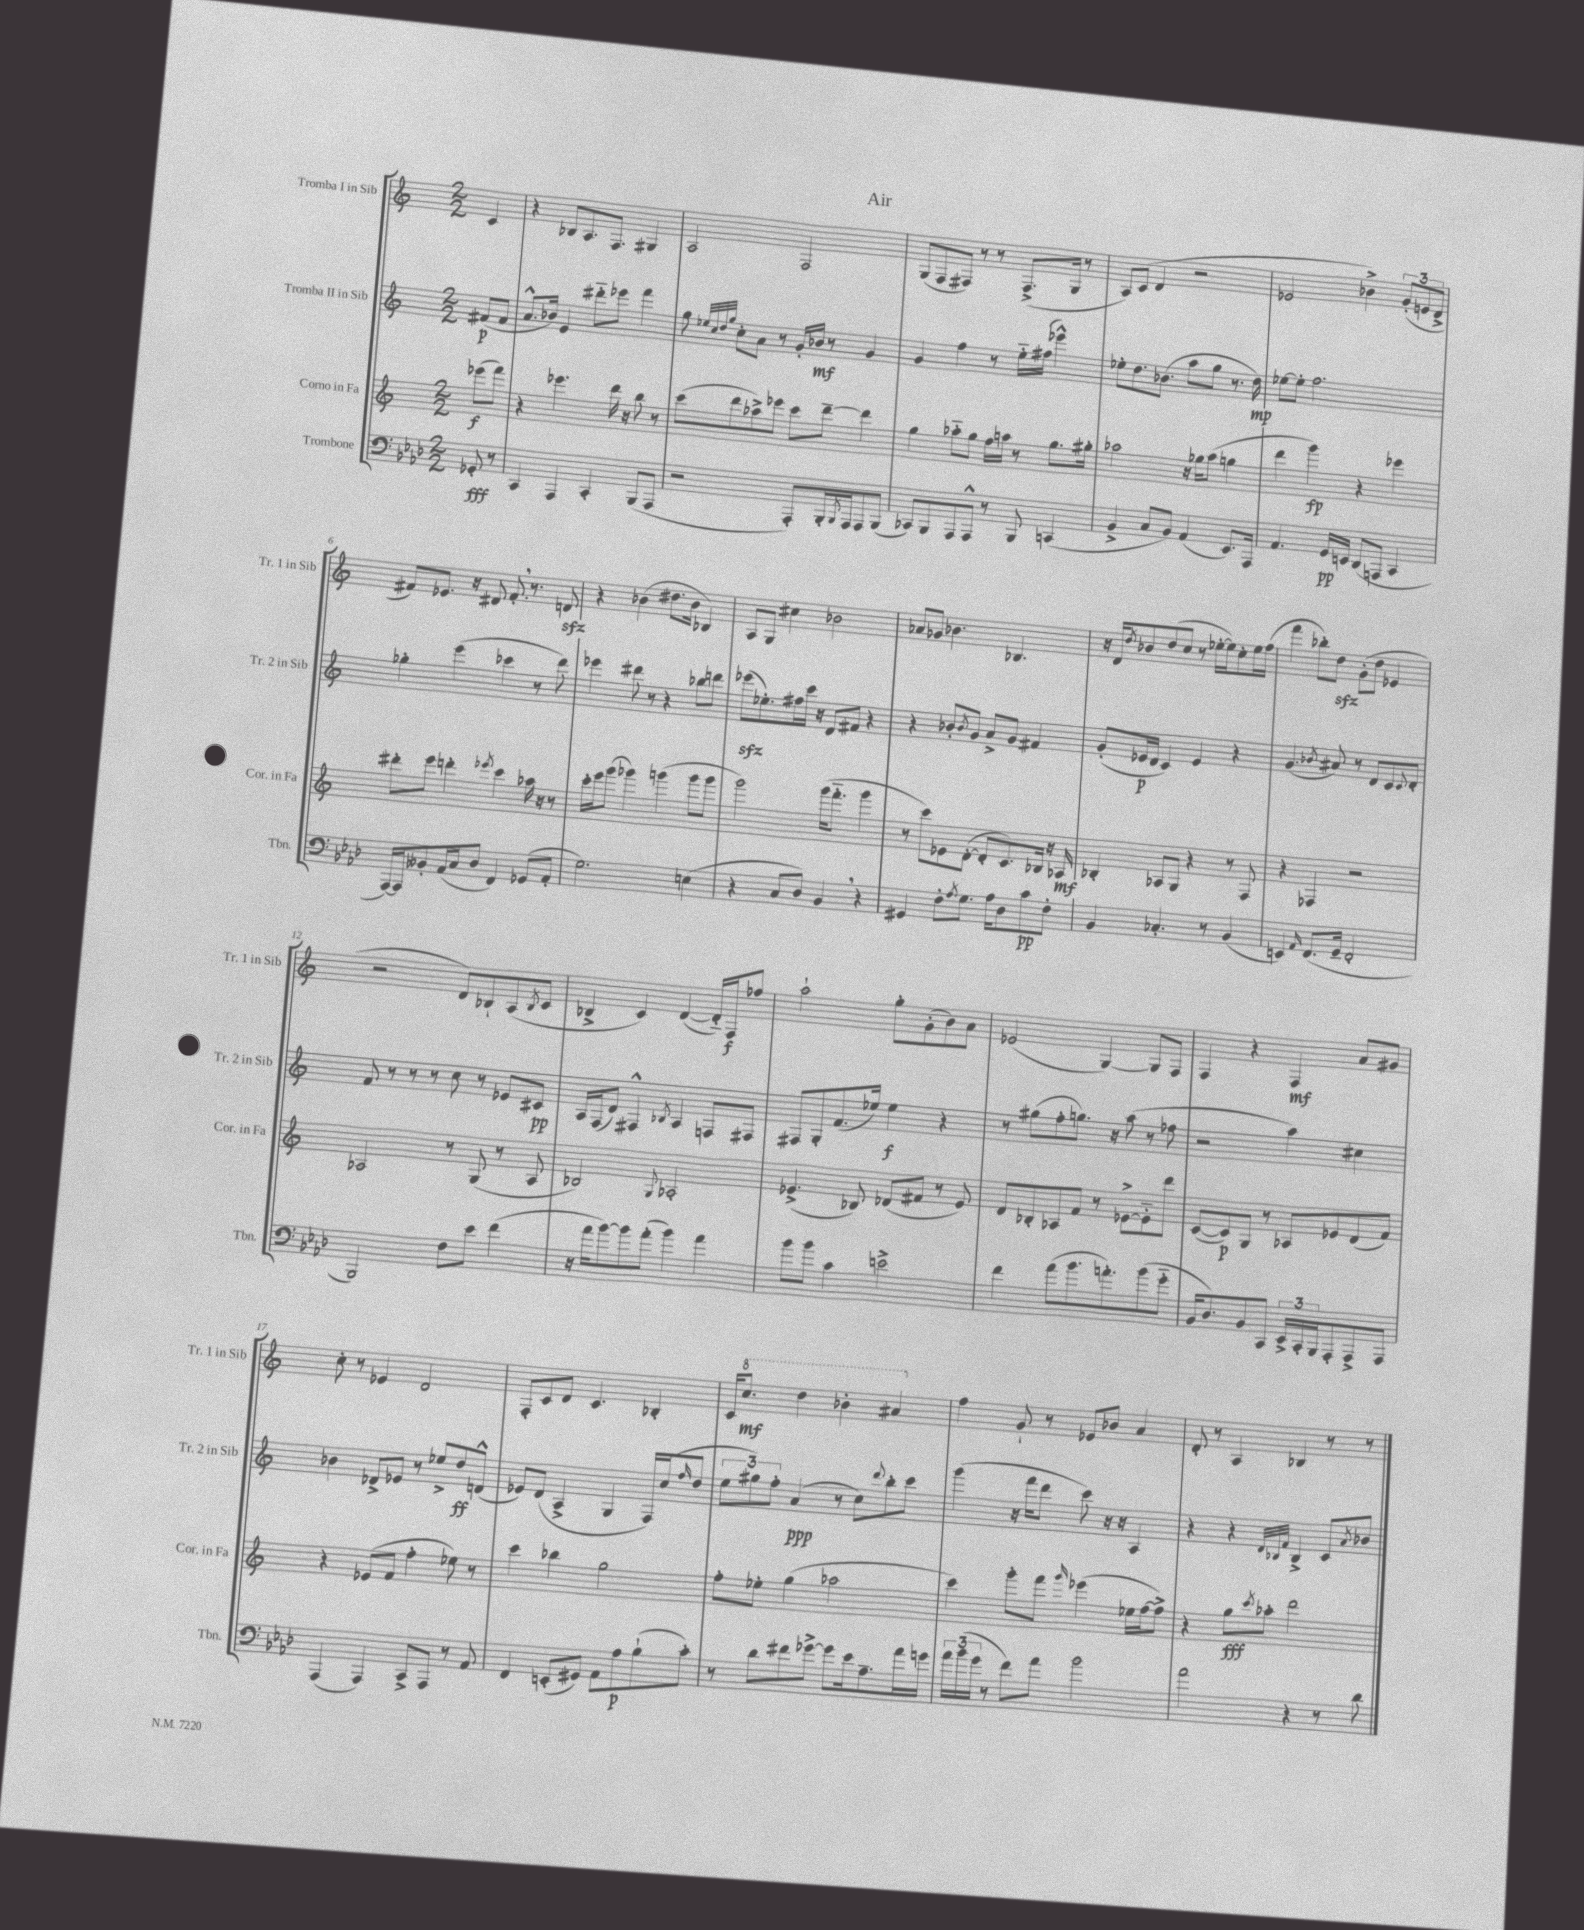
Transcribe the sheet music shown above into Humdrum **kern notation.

**kern	**dynam	**kern	**dynam	**kern	**dynam	**kern	**dynam
*part4	*part4	*part3	*part3	*part2	*part2	*part1	*part1
*staff4	*staff4	*staff3	*staff3	*staff2	*staff2	*staff1	*staff1
*I"Trombone	*	*I"Corno in Fa	*	*I"Tromba II in Sib	*	*I"Tromba I in Sib	*
*I'Tbn.	*	*I'Cor. in Fa	*	*I'Tr. 2 in Sib	*	*I'Tr. 1 in Sib	*
*clefF4	*	*clefG2	*	*clefG2	*	*clefG2	*
*k[b-e-a-d-]	*	*k[]	*	*k[]	*	*k[]	*
*M2/2	*	*M2/2	*	*M2/2	*	*M2/2	*
=	=	=	=	=	=	=	=
8GG-X'/	fff	(8eee-X\L	f	(8f#X/L	p	4c/	.
8r	.	8fff\J)	.	8f#/J	.	.	.
=1	=1	=1	=1	=1	=1	=1	=1
4CC/	.	4r	.	8.a^^/L	.	4r	.
.	.	.	.	16b-X/Jk)	.	.	.
4AAA-/	.	4.eee-X\	.	4e/	.	8B-X/L	.
.	.	.	.	.	.	8.A/	.
4CC'/	.	.	.	8ddd#X\L	.	.	.
.	.	.	.	.	.	8.F/J	.
.	.	16ddd\	.	8eee-X\J	.	.	.
.	.	16r	.	.	.	.	.
(8BBB-/L	.	8bb\	.	4fff\	.	4G#X/	.
8AAA-/J	.	8r	.	.	.	.	.
=2	=2	=2	=2	=2	=2	=2	=2
2r	.	(8ccc\L	.	8gg\	.	2A/	.
.	.	.	.	32qqee-X/LLL	.	.	.
.	.	.	.	32qqcc/	.	.	.
.	.	.	.	32qqdd/	.	.	.
.	.	.	.	32qqgg/JJJ	.	.	.
.	.	8ddd\	.	8cc'\L	.	.	.
.	.	8aa-X^\)	.	8a\J	.	.	.
.	.	8eee-X\J	.	8r	.	.	.
8AAA-'/L)	.	8ccc\L	.	16g'/LL	.	2F/	.
.	.	.	.	16b-X/JJ	mf	.	.
16BBB-'/L	.	[8ddd~\J	.	8r	.	.	.
8qBBB-/	.	.	.	.	.	.	.
16AAA-/J	.	.	.	.	.	.	.
8AAA-/	.	4ddd\]	.	4g/	.	.	.
(8BBB-/J	.	.	.	.	.	.	.
=3	=3	=3	=3	=3	=3	=3	=3
8CC-X/L)	.	4gg\	.	4g/	.	(8G/L	.
8BBB-/	.	.	.	.	.	8F/	.
8AAA-/	.	8aa-X\L	.	4ff\	.	8F#X/J)	.
8AAA-^^/J	.	8gg\J	.	.	.	8r	.
8r	.	16ff\LL	.	8r	.	8r	.
.	.	16aan\JJ	.	.	.	.	.
8BBB-/	.	8r	.	16ee\LL	.	(8.F#^/L	.
.	.	.	.	(16ff#X\JJ	.	.	.
(4CCn/	.	8.gg\L	.	4eee-X^^\)	.	.	.
.	.	.	.	.	.	16G/Jk	.
.	.	.	.	.	.	8r	.
.	.	16gg#X'\Jk	.	.	.	.	.
=4	=4	=4	=4	=4	=4	=4	=4
4BB-^/	.	2aa-X\	.	8ee-X'\L	.	8A/L)	.
.	.	.	.	8.dd\	.	(8c/J	.
8C/L	.	.	.	.	.	4d/	.
.	.	.	.	(8.b-X\J	.	.	.
8BB-/J)	.	.	.	.	.	.	.
(4AA-/	.	16r	.	8aa\L	.	2r	.
.	.	16gg-X\KL	.	.	.	.	.
.	.	(8aa-\J	.	8gg\J	.	.	.
8.EE-/L)	.	4ggn\	.	8.r	.	.	.
16AAA-/Jk	.	.	.	16dd\)	mp	.	.
=5	=5	=5	=5	=5	=5	=5	=5
4.AA-/	.	4ddd\	.	[8ee-X\L	.	2e-X/	.
.	.	.	.	8ee-'\J]	.	.	.
.	.	4ggg\)	fp	2.ff\	.	.	.
16GG/LL	pp	.	.	.	.	.	.
16EEn/JJ	.	.	.	.	.	.	.
(8DD-/L	.	4r	.	.	.	4b-X^\)	.
8AAAn/J	.	.	.	.	.	.	.
4CC/	.	4eee-X\	.	.	.	(12g'/L	.
.	.	.	.	.	.	12en/	.
.	.	.	.	.	.	12d^/J	.
!!LO:LB:g=z
=6	=6	=6	=6	=6	=6	=6	=6
[16AAA-/LL)	.	8ddd#X'\L	.	4gg-X'\	.	8f#X/L)	.
16AAA-/J]	.	.	.	.	.	.	.
8BB--X'/	.	8eee\J	.	.	.	8.e-X/J	.
(16AA-/L	.	4dddn'\	.	(4eee\	.	.	.
16C/J	.	.	.	.	.	16r	.
8D-/J	.	.	.	.	.	8d#X/	.
.	.	8qeee-X/	.	.	.	.	.
4FF/)	.	4ccc\	.	4ccc-X\	.	8.f#',/	.
.	.	.	.	.	.	8.r	.
(8GG-X/L	.	16aa-X\	.	8r	.	.	.
.	.	16r	.	.	.	.	.
8AA-'/J	.	8r	.	8ddd\)	.	8dnzz/	.
=7	=7	=7	=7	=7	=7	=7	=7
2.G\)	.	16ccc'\LL	.	4eee-X\	.	4r	.
.	.	16eee\J	.	.	.	.	.
.	.	(8ggg\J	.	.	.	.	.
.	.	4ggg-X\)	.	8ddd#X\	.	(4b-X\	.
.	.	.	.	8r	.	.	.
.	.	(4gggn\	.	4r	.	8.dd#X\L	.
.	.	.	.	.	.	16b-\Jk	.
(4En\	.	8ggg\L	.	8bb-X\L	.	4B-X/)	.
.	.	8ggg\J	.	8dddn\J	.	.	.
=8	=8	=8	=8	=8	=8	=8	=8
4r	.	2ggg\)	.	(8eee-Xzz\L	.	8A/L	.
.	.	.	.	8.ee-X'\)	.	8G/J	.
8C/L	.	.	.	.	.	4cc#X\	.
.	.	.	.	16ff#X\L	.	.	.
8D-/J)	.	.	.	16ccc\JJ	.	.	.
.	.	.	.	16r	.	.	.
4BB-,/	.	(16ggg\KL	.	8d/L	.	2b-X\	.
.	.	8.fff\J	.	.	.	.	.
.	.	.	.	8f#X/J	.	.	.
4r	.	4ggg\	.	4r	.	.	.
=9	=9	=9	=9	=9	=9	=9	=9
4GG#X/	.	8r	.	4r	.	8a-X/L	.
.	.	8ccc\L)	.	.	.	8g-X/J	.
8F'\L	.	8e-X\	.	8b-X'/L	.	4.b-X\	.
8qA-/	.	.	.	8qb-/	.	.	.
8.G\J	.	([8d'\J	.	8g/J	.	.	.
.	.	8d'/L]	.	8a^/L	.	.	.
16A-\KL	.	.	.	.	.	.	.
8D-\	.	8.c/)	.	8g/J	.	4.B-X/	.
8c\	pp	.	.	4f#X/	.	.	.
.	.	16B-X/Jk	.	.	.	.	.
8F'\J	.	16r	.	.	.	.	.
.	.	16A-X/	mf	.	.	.	.
=10	=10	=10	=10	=10	=10	=10	=10
4BB-/	.	4B-X'/	.	(8g'/L	.	16r	.
.	.	.	.	.	.	16d/KL	.
.	.	.	.	.	.	8qdd/	.
.	.	.	.	16e-X/L	p	8b-X/	.
.	.	.	.	16d/JJ	.	.	.
4.C-X'/	.	8A-X/L	.	4c/)	.	(8dd/	.
.	.	8G/J	.	.	.	8cc/J	.
.	.	4r	.	4e-/	.	8r	.
8r	.	.	.	.	.	[16ee-X'\LL	.
.	.	.	.	.	.	16ee-\J])	.
(4BB-/	.	8r	.	4r	.	8cc'\	.
.	.	8F/	.	.	.	16ee-\L	.
.	.	.	.	.	.	(16ff\JJ	.
=11	=11	=11	=11	=11	=11	=11	=11
4EEn/)	.	4r	.	(4.g/	.	4fff\	.
16qqAA-/	.	.	.	.	.	.	.
(8.FF/L	.	4F-X/	.	.	.	8bb-X'\L)	.
.	.	.	.	8qb-X/	.	.	.
.	.	.	.	8a#X/)	.	8ddzz\J	.
16GG~/Jk	.	.	.	.	.	.	.
2FF'/	.	2r	.	8r	.	(8g'\L	.
.	.	.	.	8d/L	.	8dd\J	.
.	.	.	.	8c/	.	4e-X/	.
.	.	.	.	8qqc/	.	.	.
.	.	.	.	8d'/J	.	.	.
!!LO:LB:g=z
=12	=12	=12	=12	=12	=12	=12	=12
2BBB-/)	.	2A-X/	.	8f/	.	2r	.
.	.	.	.	8r	.	.	.
.	.	.	.	8r	.	.	.
.	.	.	.	8r	.	.	.
8F\L	.	8r	.	8cc\	.	8d/L)	.
8e-\J	.	(8G/	.	8r	.	8B-X`/	.
(4f\	.	8r	.	8e-X/L	.	(8A/	.
.	.	.	.	.	.	8qB-/	.
.	.	8A-/	.	8c#X/J	pp	8c/J	.
=13	=13	=13	=13	=13	=13	=13	=13
16r	.	2B-X/)	.	16A/LL	.	4B-X^/	.
16a-\KL	.	.	.	(16F/J	.	.	.
[8b-\)	.	.	.	8d/J)	.	.	.
8b-\]	.	.	.	4F#X^^/	.	4c/)	.
(8a-'\J	.	.	.	.	.	.	.
.	.	8qqG/	.	8qB-X/	.	.	.
4b-\)	.	2A-X'/	.	4A/	.	([4d/	.
4a-\	.	.	.	8Fn/L	.	16d/LL])	.
.	.	.	.	.	.	16F/J	f
.	.	.	.	8F#X/J	.	8ff-X/J	.
=14	=14	=14	=14	=14	=14	=14	=14
8b-\L	.	(4.e-X^/	.	8F#X/L	.	2aa`\	.
8b-\J	.	.	.	8G'/	.	.	.
4c\	.	.	.	(8.f/	.	.	.
.	.	8B-X/)	.	.	.	.	.
.	.	.	.	16ee-X/Jk)	.	.	.
2en^\	.	(8d-X/L	.	4ee-\	f	8gg'\L	.
.	.	8f#X/J	.	.	.	(8g'\	.
.	.	8r	.	4r	.	8b\)	.
.	.	8e-/)	.	.	.	8a\J	.
=15	=15	=15	=15	=15	=15	=15	=15
4f\	.	8d/L	.	8r	.	(2e-X/	.
.	.	8B-X'/	.	(8gg#X\L	.	.	.
(8a-\L	.	8A-X/	.	8ff'\	.	.	.
8.b-\	.	8f/J	.	8.ggn\J)	.	.	.
.	.	8r	.	.	.	[4G/)	.
8.an'\)	.	.	.	16r	.	.	.
.	.	[8e-X^\L	.	(8aa\	.	.	.
(8b-\	.	8e-\]	.	8r	.	8G/L]	.
8g\J	.	8ddd\J	.	8ff-X\	.	8F/J	.
=16	=16	=16	=16	=16	=16	=16	=16
16BB-/KL	.	([8c/L	.	2r	.	4F/	.
8.D-/)	.	.	.	.	.	.	.
.	.	8c/])	p	.	.	.	.
8BB-/	.	8G/J	.	.	.	4r	.
8CC/J	.	8r	.	.	.	.	.
24EE-^/LL	.	8A-X/L	.	4aa\)	.	4F/	mf
24CC'/	.	.	.	.	.	.	.
24BBB-/J	.	.	.	.	.	.	.
8AAA-'/	.	8e-X/	.	.	.	.	.
8AAA-^/	.	(8d/	.	4cc#X\	.	8a/L	.
8AAA-/J	.	8f/J)	.	.	.	8g#X/J	.
!!LO:LB:g=z
=17	=17	=17	=17	=17	=17	=17	=17
(4AAA-/	.	4r	.	4b-X\	.	8cc'\	.
.	.	.	.	.	.	8r	.
4AAA-/)	.	(8e-X/L	.	8d-X^/L	.	4e-X/	.
.	.	8f/J	.	8e-X/J	.	.	.
8CC^/L	.	4ff'\	.	8r	.	2d/	.
8AAA-/J	.	.	.	8ee-X^/L	.	.	.
8r	.	8ee-X\)	.	8dd/	ff	.	.
8AA-/	.	8r	.	(8dn^^/J	.	.	.
=18	=18	=18	=18	=18	=18	=18	=18
4FF/	.	4ccc\	.	8e-X/L)	.	8F'/L	.
.	.	.	.	(8d/J	.	8c/	.
(8EEn'/L	.	4bb-X\	.	4A^/	.	8d/J	.
8GG#X/J)	.	.	.	.	.	4.c/	.
8AA-\L	.	2gg\	.	4G/	.	.	.
8A-\	p	.	.	.	.	.	.
(8B-`\	.	.	.	16F/LL)	.	4B-X'/	.
.	.	.	.	(16cc/J	.	.	.
.	.	.	.	16qqff/	.	.	.
8c'\J)	.	.	.	8dd/J	.	.	.
=19	=19	=19	=19	=19	=19	=19	=19
8r	.	8ff'\L	.	12ee\L	.	16c/KL	.
*	*	*	*	*	*	*8va	*
.	.	.	.	.	.	8.ccc/J	mf
.	.	.	.	12gg#X\)	.	.	.
8d-\L	.	8ee-X'\J	.	.	.	.	.
.	.	.	.	12ff'\J	.	.	.
8f#X\	.	(4gg\	.	(4a/	ppp	4ddd\	.
[8g-X^\J	.	.	.	.	.	.	.
8g-\L]	.	2aa-X\	.	8r	.	4bb-X'\	.
16e-\k	.	.	.	8cc\L)	.	.	.
8.A-~\	.	.	.	.	.	.	.
.	.	.	.	8qqddd/	.	.	.
.	.	.	.	8bb'\	.	4aa#X/	.
16a-\L	.	.	.	8ccc\J	.	.	.
16gn\JJ	.	.	.	.	.	.	.
=20	=20	=20	=20	=20	=20	=20	=20
*	*	*	*	*	*	*X8va	*
24a-\LL	.	4ccc\)	.	(4ggg\	.	4ff\	.
(24b-\	.	.	.	.	.	.	.
24g\JJ	.	.	.	.	.	.	.
8r	.	.	.	.	.	.	.
8f\L)	.	8ggg'\L	.	16r	.	8g`/	.
.	.	.	.	16fff\KL	.	.	.
8a-\J	.	8fff\J	.	8ddd\J	.	8r	.
.	.	16qqggg/	.	.	.	.	.
2b-\	.	(4eee-X\	.	8ccc\)	.	8e-X/L	.
.	.	.	.	16r	.	8b-X/J	.
.	.	.	.	16r	.	.	.
.	.	16ee-X\LL	.	4A/	.	4a/	.
.	.	[16ff\J	.	.	.	.	.
.	.	8ff^\J])	.	.	.	.	.
=21	=21	=21	=21	=21	=21	=21	=21
2a-\	.	4r	.	4r	.	8d'/	.
.	.	.	.	.	.	8r	.
.	.	8gg\L	fff	4r	.	4A/	.
.	.	8qccc/	.	.	.	.	.
.	.	8aa-X'\J	.	.	.	.	.
.	.	.	.	32qqd/LLL	.	.	.
.	.	.	.	32qqB-X/	.	.	.
.	.	.	.	32qqf/JJJ	.	.	.
4r	.	2ddd\	.	4B-^/	.	4B-X/	.
8r	.	.	.	8c/L	.	8r	.
.	.	.	.	8qa/	.	.	.
8d-\	.	.	.	8b-X/J	.	8r	.
==	==	==	==	==	==	==	==
*-	*-	*-	*-	*-	*-	*-	*-
